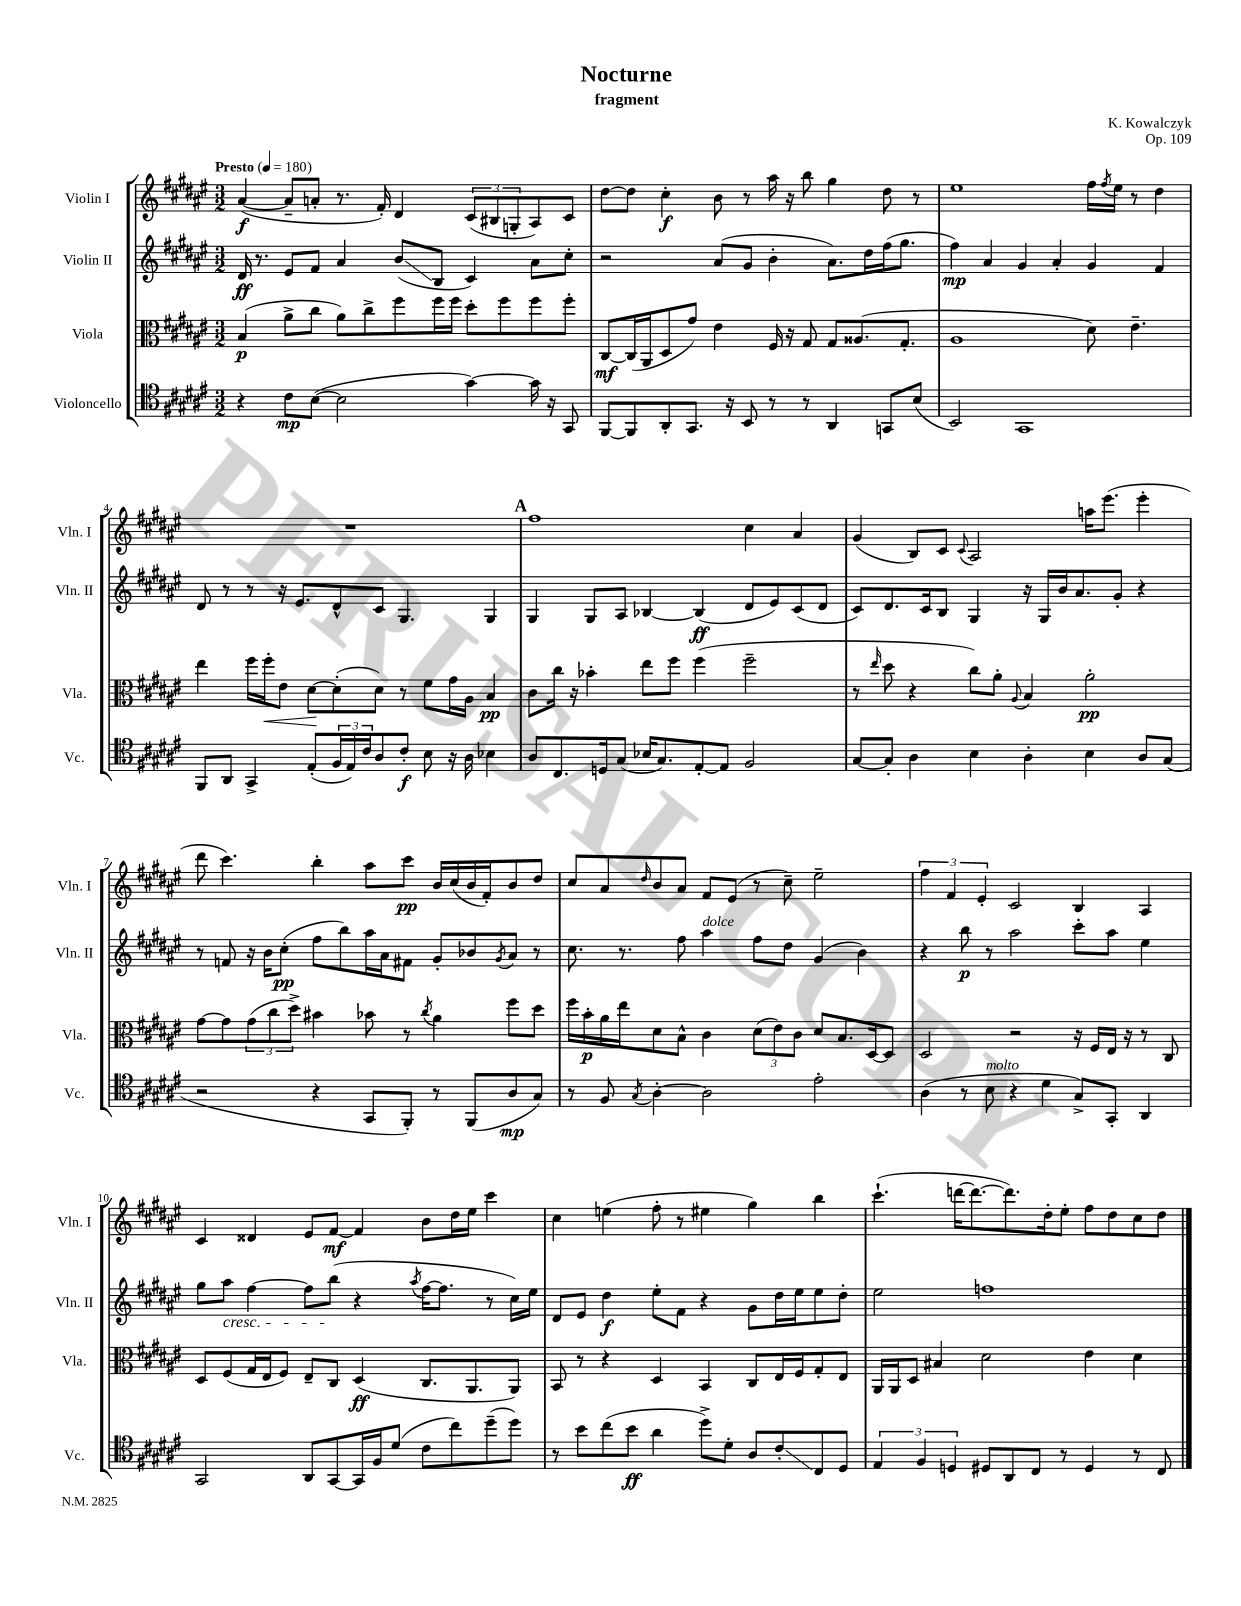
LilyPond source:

\header { title = "Nocturne" composer = "K. Kowalczyk" subtitle = "fragment" opus = "Op. 109" }
<<
\new StaffGroup <<
\new Staff = "s0" \with { instrumentName = "Violin I" shortInstrumentName = "Vln. I" } {
    \clef treble \key fis \major \numericTimeSignature \time 3/2 \tempo "Presto" 4 = 180
    ais'4~\f( ais'8-- a'8-. r8. fis'16-.) dis'4 \tuplet 3/2 { cis'8( bis8 g8-. } ais8) cis'8 |
    dis''8~ dis''8 cis''4-.\f b'8 r8 ais''16 r16 b''8 gis''4 dis''8 r8 |
    eis''1 fis''16 \acciaccatura { fis''8 } eis''16 r8 dis''4 |
    R1. |
    \mark \markup { \bold "A" } fis''1 cis''4 ais'4 |
    gis'4( b8) cis'8 \appoggiatura { cis'8 } ais2 a''16 eis'''8.( eis'''4-. |
    dis'''8 cis'''4.) b''4-. ais''8 cis'''8\pp b'16 cis''16( b'16 fis'16-.) b'8 dis''8 |
    cis''8 ais'8 \grace { dis''16 } b'8 ais'8 fis'8 eis'8( r8 cis''8--) eis''2-- |
    \tuplet 3/2 { fis''4 fis'4 eis'4-. } cis'2 b4 ais4 |
    cis'4 disis'4 eis'8 fis'8~\mf fis'4 b'8 dis''16 eis''16 cis'''4 |
    cis''4 e''4( fis''8-. r8 eis''4 gis''4) b''4 |
    cis'''4.-!( d'''16~ d'''8.~ d'''8.) dis''16-. eis''8-. fis''8 dis''8 cis''8 dis''8 \bar "|." |
}
\new Staff = "s1" \with { instrumentName = "Violin II" shortInstrumentName = "Vln. II" } {
    \clef treble \key fis \major \numericTimeSignature \time 3/2
    dis'16\ff r8. eis'8 fis'8 ais'4 b'8\glissando( b8 cis'4) ais'8 cis''8-. |
    r2 ais'8( gis'8 b'4-. ais'8.) dis''16 fis''16( gis''8. |
    fis''4\mp) ais'4 gis'4 ais'4-. gis'4 fis'4 |
    dis'8 r8 r8 r16 eis'8. dis'8-^ cis'8 gis4. gis4 |
    \mark \markup { \bold "A" } gis4 gis8 ais8 bes4~ bes4\ff( dis'8 eis'8) cis'8( dis'8 |
    cis'8) dis'8. cis'16 b8 gis4 r16 gis16 b'16 ais'8. gis'8-. r4 |
    r8 f'8 r16 b'16 cis''8-.\pp( fis''8 b''8) ais''16 ais'16 fis'8 gis'8-. bes'8 \acciaccatura { gis'8 } ais'8 r8 |
    cis''8. r8. fis''8 ais''4^\markup { \italic "dolce" } fis''8 dis''8 gis'4( b'4) |
    r4 b''8\p r8 ais''2 cis'''8-. ais''8 eis''4 |
    gis''8 ais''8\cresc fis''4~ fis''8 b''8\!( r4 \acciaccatura { ais''8 } fis''16~ fis''8. r8 cis''16) eis''16 |
    dis'8 eis'8 dis''4\f eis''8-. fis'8 r4 gis'8 dis''16 eis''16 eis''8 dis''8-. |
    eis''2 f''1 \bar "|." |
}
\new Staff = "s2" \with { instrumentName = "Viola" shortInstrumentName = "Vla." } {
    \clef alto \key fis \major \numericTimeSignature \time 3/2
    b4\p( ais'8-> cis''8 ais'8) cis''8-> fis''8 fis''16 fis''16 dis''8-. fis''8 fis''8 fis''8-. |
    cis8~\mf cis16( ais,16 dis8 gis'8) eis'4 fis16 r16 gis8 gis8 aisis8.( gis8.-. |
    ais1 dis'8) eis'4.-- |
    eis''4 fis''16 fis''16-.\< eis'8 dis'8~\! dis'8-.( dis'8) r8 fis'8 gis'16 ais16 b4\pp |
    \mark \markup { \bold "A" } cis'8 cis''16 r16 bes'4-. eis''8 fis''8 fis''4( fis''2-- |
    r8 \grace { eis''16 } dis''8 r4 cis''8) ais'8-. \appoggiatura { ais8 } b4 ais'2-.\pp |
    gis'8~ gis'8 \tuplet 3/2 { gis'8( cis''8 dis''8->) } bis'4 bes'8 r8 \acciaccatura { cis''8 } ais'4 fis''8 dis''8 |
    fis''16 b'16-.\p ais'16 eis''16 dis'8 b8-^ cis'4 \tuplet 3/2 { dis'8( eis'8) cis'8 } dis'8 b8. dis16~ dis8 |
    dis2 r2 r16 fis16 eis16 r16 r8 cis8 |
    dis8 fis8( gis16 eis16 fis8) eis8-- cis8 dis4\ff( cis8. ais,8. ais,8) |
    b,8 r8 r4 dis4 b,4 cis8 eis16 fis16 gis8-. eis8 |
    ais,16 ais,16 dis8 bis4 dis'2 eis'4 dis'4 \bar "|." |
}
\new Staff = "s3" \with { instrumentName = "Violoncello" shortInstrumentName = "Vc." } {
    \clef tenor \key fis \major \numericTimeSignature \time 3/2
    r4 cis'8\mp b8~( b2 gis'4~) gis'16 r16 gis,8 |
    fis,8~ fis,8 ais,8-. gis,8. r16 b,8 r8 r8 ais,4 g,8 b8( |
    b,2) gis,1 |
    fis,8 ais,8 gis,4-> eis8-.( \tuplet 3/2 { fis16 eis16) cis'16 } ais8 cis'8-.\f b8 r16 ais16 bes4 |
    \mark \markup { \bold "A" } ais8 cis8. d16 gis8( bes16 gis8.) eis8~-. eis8 fis2 |
    gis8~ gis8-. ais4 b4 ais4-. b4 ais8 gis8( |
    r2 r4 gis,8 fis,8-.) r8 fis,8( ais8\mp gis8) |
    r8 fis8 \acciaccatura { gis8 } ais4~-. ais2 eis'2-. |
    ais4( r8 b8^\markup { \italic "molto" } r4 dis'4 gis8->) gis,8-. ais,4 |
    gis,2 ais,8 gis,8~ gis,16 fis16 dis'8( cis'8 cis''8) dis''8--( dis''8) |
    r8 b'8 cis''8( b'8\ff ais'4 dis''8->) dis'8-. ais8 cis'8-.\glissando cis8 dis8 |
    \tuplet 3/2 { eis4 fis4 d4 } dis8 ais,8 cis8 r8 dis4 r8 cis8 \bar "|." |
}
>>
>>
